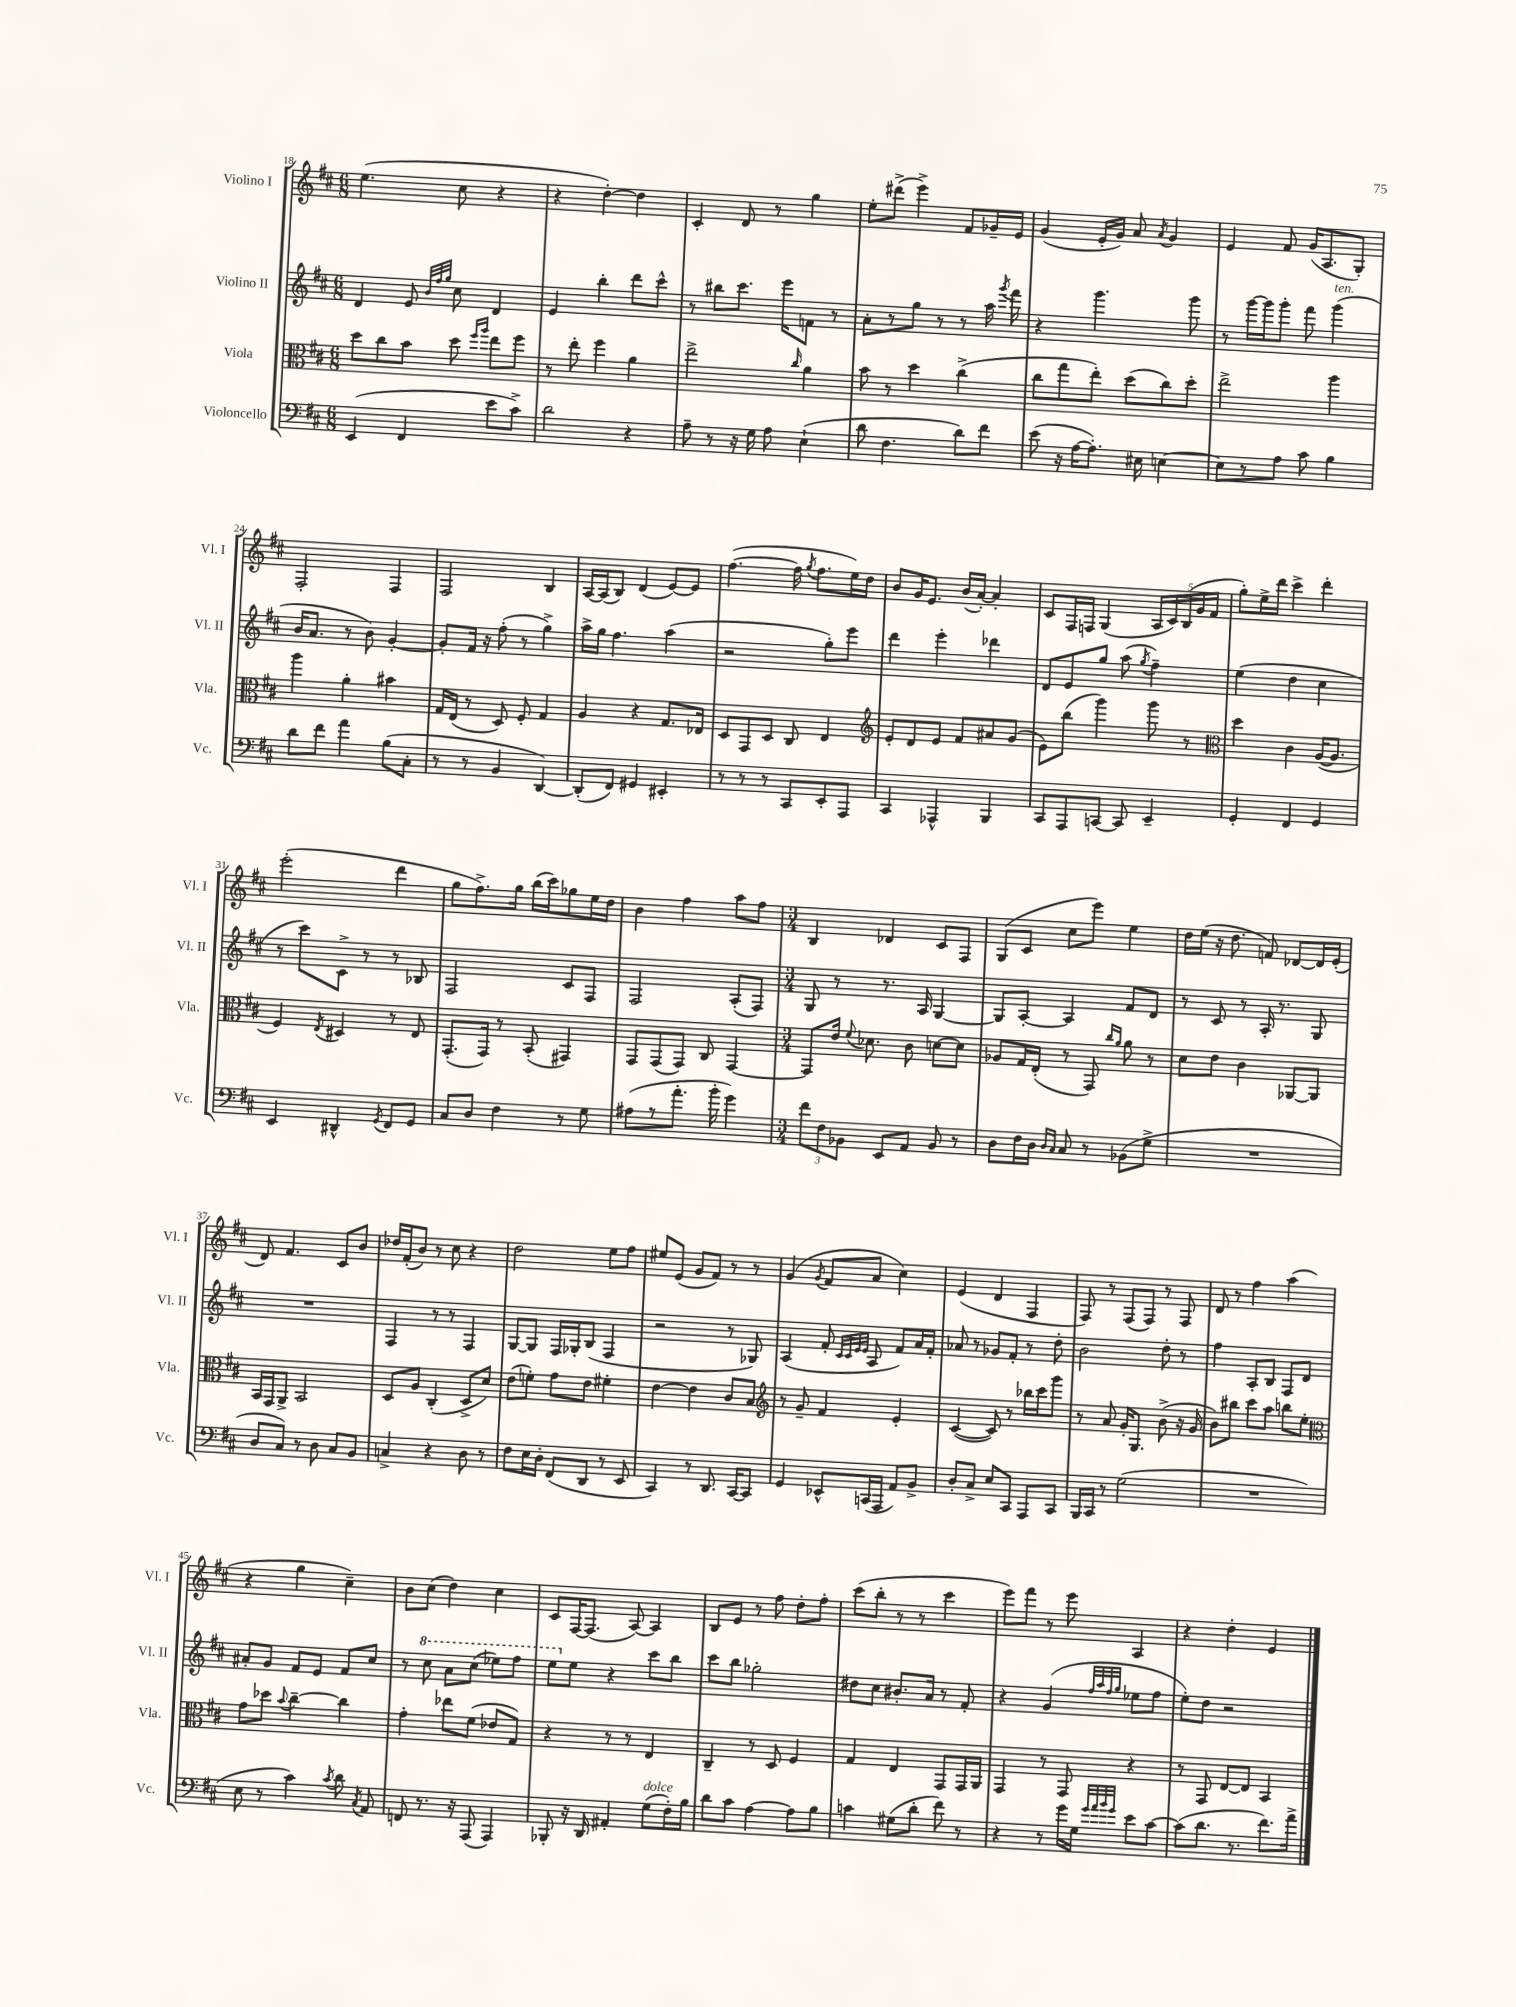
<<
\new StaffGroup <<
\new Staff = "s0" \with { instrumentName = "Violino I" shortInstrumentName = "Vl. I" } {
    \clef treble \key d \major \numericTimeSignature \time 6/8
    \autoBeamOff e''4.( cis''8 r4 |
    r4 d''4~-.) d''4 |
    cis'4-. d'8 r8 g''4 |
    e''8[-. dis'''8]->( e'''4->) fis'8[ ges'16-- e'16] |
    g'4( e'16[-. g'16]) a'8 \acciaccatura { a'8 } g'4 |
    e'4 fis'8 g'16[( a8. g8]-.) |
    fis2-. fis4 |
    fis2 b4 |
    a16[~ a16( b8]) d'4( e'8[~) e'8] |
    fis''4.~( fis''16 \acciaccatura { g''8 } fis''8.[ e''16) d''16] |
    b'8[ g'16 e'8.] b'16[( a'16]~-.) a'4-. |
    cis'8[ fis16 f16] g4( \tuplet 5/4 { a16[ cis'16) b16( g'16 fis'16] } |
    g''8[-.) e''16-> d'''16] cis'''4-> d'''4-. |
    e'''2-.( d'''4 |
    g''8[ fis''8.->) g''16] b''16[( cis'''16) ges''8 e''16 d''16] |
    b'4 fis''4 a''8[ fis''8] |
    \numericTimeSignature \time 3/4 b4 des'4 cis'8[ fis8] |
    g8[( cis'8] cis''8[ e'''8]) e''4 |
    d''16[ e''16]( r16 d''8. f'8) des'8[~ des'16 e'16]-.( |
    d'8) fis'4. cis'8[ b'8] |
    des''16[ fis'16-.( b'8]) r8 cis''8 r4 |
    d''2 e''8[ fis''8] |
    eis''8[ e'8]( g'8[ fis'8]) r8 r8 |
    g'4( \acciaccatura { g'8 } fis'8[ a'8] cis''4) |
    e'4( d'4 fis4 |
    fis8) r8 fis8[( fis8]) r8 fis8 |
    d'8 r8 fis''4 a''4( |
    r4 g''4 cis''4--) |
    b'8[ cis''8]( d''4) cis''4 |
    cis'8[ fis16~ fis8.]( a8~) a4 |
    b8[ e'8] r8 fis''8 d''8[-. fis''8]-. |
    cis'''8[( b''8]-. r8 r8 cis'''4 |
    e'''8[) fis'''8] r8 e'''8 a4 |
    r4 d''4-. e'4 \bar "|." |
}
\new Staff = "s1" \with { instrumentName = "Violino II" shortInstrumentName = "Vl. II" } {
    \clef treble \key d \major \numericTimeSignature \time 6/8
    \autoBeamOff d'4 e'8 \grace { b'32[ fis''32 g''32] } cis''8 d'4 |
    e'4 b''4-. d'''8[ cis'''8]-^ |
    r8 bis''8[ cis'''8.] e'''16[ f'8] r8 |
    a'8[-. r8 g''8] r8 r8 a''16 \acciaccatura { g'''8 } fis'''16 |
    r4 g'''4. g'''8 |
    r8 g'''16[~ g'''16 g'''8]-. fis'''8 g'''4^\markup { \italic "ten." }( |
    b'16[ a'8.] r8 b'8) g'4~-. |
    g'8[-. fis'16] r16 fis''8-.( r8 g''4->) |
    a''16[-> g''16] fis''4. a''4( |
    r2 g''8[-.) e'''8] |
    d'''4 e'''4-. des'''4 |
    d'8[ e'8 g''8] a''8( \acciaccatura { g''8 } fis''4--) |
    e''4( d''4 cis''4 |
    r8 cis'''8[) cis'8]-> r8 r8 bes8 |
    fis2 cis'8[ fis8] |
    fis2 a8[-.( fis8]) |
    \numericTimeSignature \time 3/4 g8 r8 r8. a16 g4~ |
    g8[ a8]~-. a4 fis'8[ d'8] |
    r8 cis'8 r8 a16-. r8. g8 |
    R2. |
    fis4 r8 r8 fis4 |
    g8[~ g8] fis16[ ges16-. b8]( fis4 |
    r2 r8 ges8) |
    a4( fis'8-. \grace { cis'32[ cis'32 e'32 e'32] } a8 fis'8[) a'16 fis'16]-. |
    aes'8 r8 ges'8[ fis'8]-. r8 d''8-. |
    b'2 d''8-. r8 |
    fis''4 a8[-. b8] fis8[ d'8] |
    ais'8[-. g'8] fis'8[ e'8] fis'8[ cis''8] |
    r8 \ottava #1 cis'''8 a''8[ cis'''8]( ees'''8[) fis'''8] |
    e'''8[ \ottava #0 e''8] r4 cis'''8[ b''8] |
    cis'''8[ b''8] ges''2-. |
    dis''8[ cis''8] bis'8.[-. a'16] r8 fis'8-. |
    r4 g'4( \grace { fis''32[ a''32 fis''32 g''32] } ees''8[ fis''8] |
    e''8[-.) d''8] r2 \bar "|." |
}
\new Staff = "s2" \with { instrumentName = "Viola" shortInstrumentName = "Vla." } {
    \clef alto \key d \major \numericTimeSignature \time 6/8
    \autoBeamOff d''8[ cis''8 b'8] d''8 \grace { fis''16[ a''16] } e''8[ fis''8] |
    r8 e''8-. fis''4 a'4 |
    e''2-> \grace { cis''16 } a'4 |
    b'8 r8 d''4 cis''4->( |
    cis''8[ g''8 e''8]-.) d''8[( cis''8) d''8]-. |
    e''2-> a''4 |
    a''4 a'4-. bis'4 |
    g16[ e16]( r8 d8) fis8-. g4 |
    a4 r4 g8.[ ees16] |
    d8[ g,8 d8] cis8 e4 |
    \clef treble e'8[-. d'8 e'8] fis'8[ ais'8 g'8]( |
    e'8[) b''8]( g'''4) g'''8 r8 |
    \clef alto d''4 cis'4 a16[~( a8.] |
    fis4) \acciaccatura { e8 } dis4 r8 e8 |
    g,8.[-.( g,16]) r8 b,8-.( gis,4) |
    g,8[ g,8( g,8]) cis8 g,4~ |
    \numericTimeSignature \time 3/4 g,8[ e'16] \appoggiatura { fis'8 } des'8. cis'8 d'8[~ d'8] |
    aes8[ g16 e16]-.( r8 g,8) \grace { cis''16[ a'16] } a'8 r8 |
    d'8[ e'8] cis'4 aes,8[~ aes,8] |
    b,16[ g,16 a,8]-> b,2 |
    d8[ a8] cis4-.( d8[-> d'8]) |
    e'8[( f'8]-.) g'8[ e'8] fis'4-. |
    e'4~ e'4 cis'8[ b8] |
    \clef treble r8 g'8-- fis'4 e'4-. |
    cis'4~( cis'8) r8 bes''16[ cis'''16 g'''8] |
    r8 a'8 g'16[-. g8.] b'8->( r16 g'16 |
    b'8[) bis''8] cis'''8[ a''8] b''8[ e''8]-. |
    \clef alto g'8[ des''8] \appoggiatura { b'8 } cis''4~-- cis''4 |
    g'4-. ees''8[ fis'8]( ees'8[ g8]) |
    r4 r8 r8 e4 |
    cis4-- r8 d8 fis4 |
    g4 e4 g,8[ g,16 a,16] |
    g,4 r8 g,8 r4 |
    r8 g,8 e8[~ e8] b,4 \bar "|." |
}
\new Staff = "s3" \with { instrumentName = "Violoncello" shortInstrumentName = "Vc." } {
    \clef bass \key d \major \numericTimeSignature \time 6/8
    \autoBeamOff e,4( fis,4 e'8[ cis'8]->) |
    d'2 r4 |
    a8-- r8 r16 g16 a8 e4-!( |
    d'8 fis4. d'8[) fis'8] |
    e'8( r16 a16[~ a8.]-.) eis16 e4~ |
    e8[ r8 a8] cis'8 b4 |
    d'8[ fis'8] a'4 b8[( cis8]-. |
    r8 r8 b,4 d,4~) |
    d,8[-.( fis,8]) gis,4 eis,4-. |
    r8 r8 r8 cis,8[ e,8-. a,,8] |
    cis,4 aes,,4-^ b,,4 |
    cis,8[ a,,8 c,8]~ c,8 e,4-- |
    g,4-. fis,4 g,4 |
    e,4 dis,4-^ \acciaccatura { g,8 } fis,8[ g,8] |
    cis8[ d8] fis4 r8 g8 |
    ais8[( r8 a'8.]-. b'16-. g'4) |
    \numericTimeSignature \time 3/4 \tuplet 3/2 { fis'8[ fis8 bes,8] } e,8[ a,8] bes,8 r8 |
    d8[ fis16 d16] \grace { d16[ cis16] } cis8 r8 bes,8[( g8]-> |
    R2. |
    d8[ cis8]) r8 d8 cis8[ b,8] |
    c4-> r4 d8 r8 |
    fis8[ e16 d16]-. fis,8[( d,8] r8 e,8 |
    cis,4) r8 d,8. cis,16[~ cis,8] |
    g,4 ees,8[-^ c,16( a,,16] a,8[) b,8]-> |
    d8[-. cis8]-> e8[ cis,8] a,,8[ cis,8] |
    b,,16[ cis,16] r8 g2( |
    R2. |
    e8 r8 cis'4) \acciaccatura { cis'8 } d'8 \acciaccatura { cis8 } a,8 |
    f,8 r8. r16 a,,8( a,,4) |
    bes,,8-. r16 d,16 ais,4-. g8[^\markup { \italic "dolce" }( fis16-.) b16] |
    d'8[ cis'8] a4~ a8[ b8] |
    c'4 gis8[( d'8]-. fis'8) r8 |
    r4 r8 g'16[ g16] \grace { g'32[ a'32 b'32 g'32] } e'8[ cis'8]~ |
    cis'8[( d'8.] r8. fis'8.[) a'16]-> \bar "|." |
}
>>
>>
\layout { \context { \Score currentBarNumber = #18 } }
